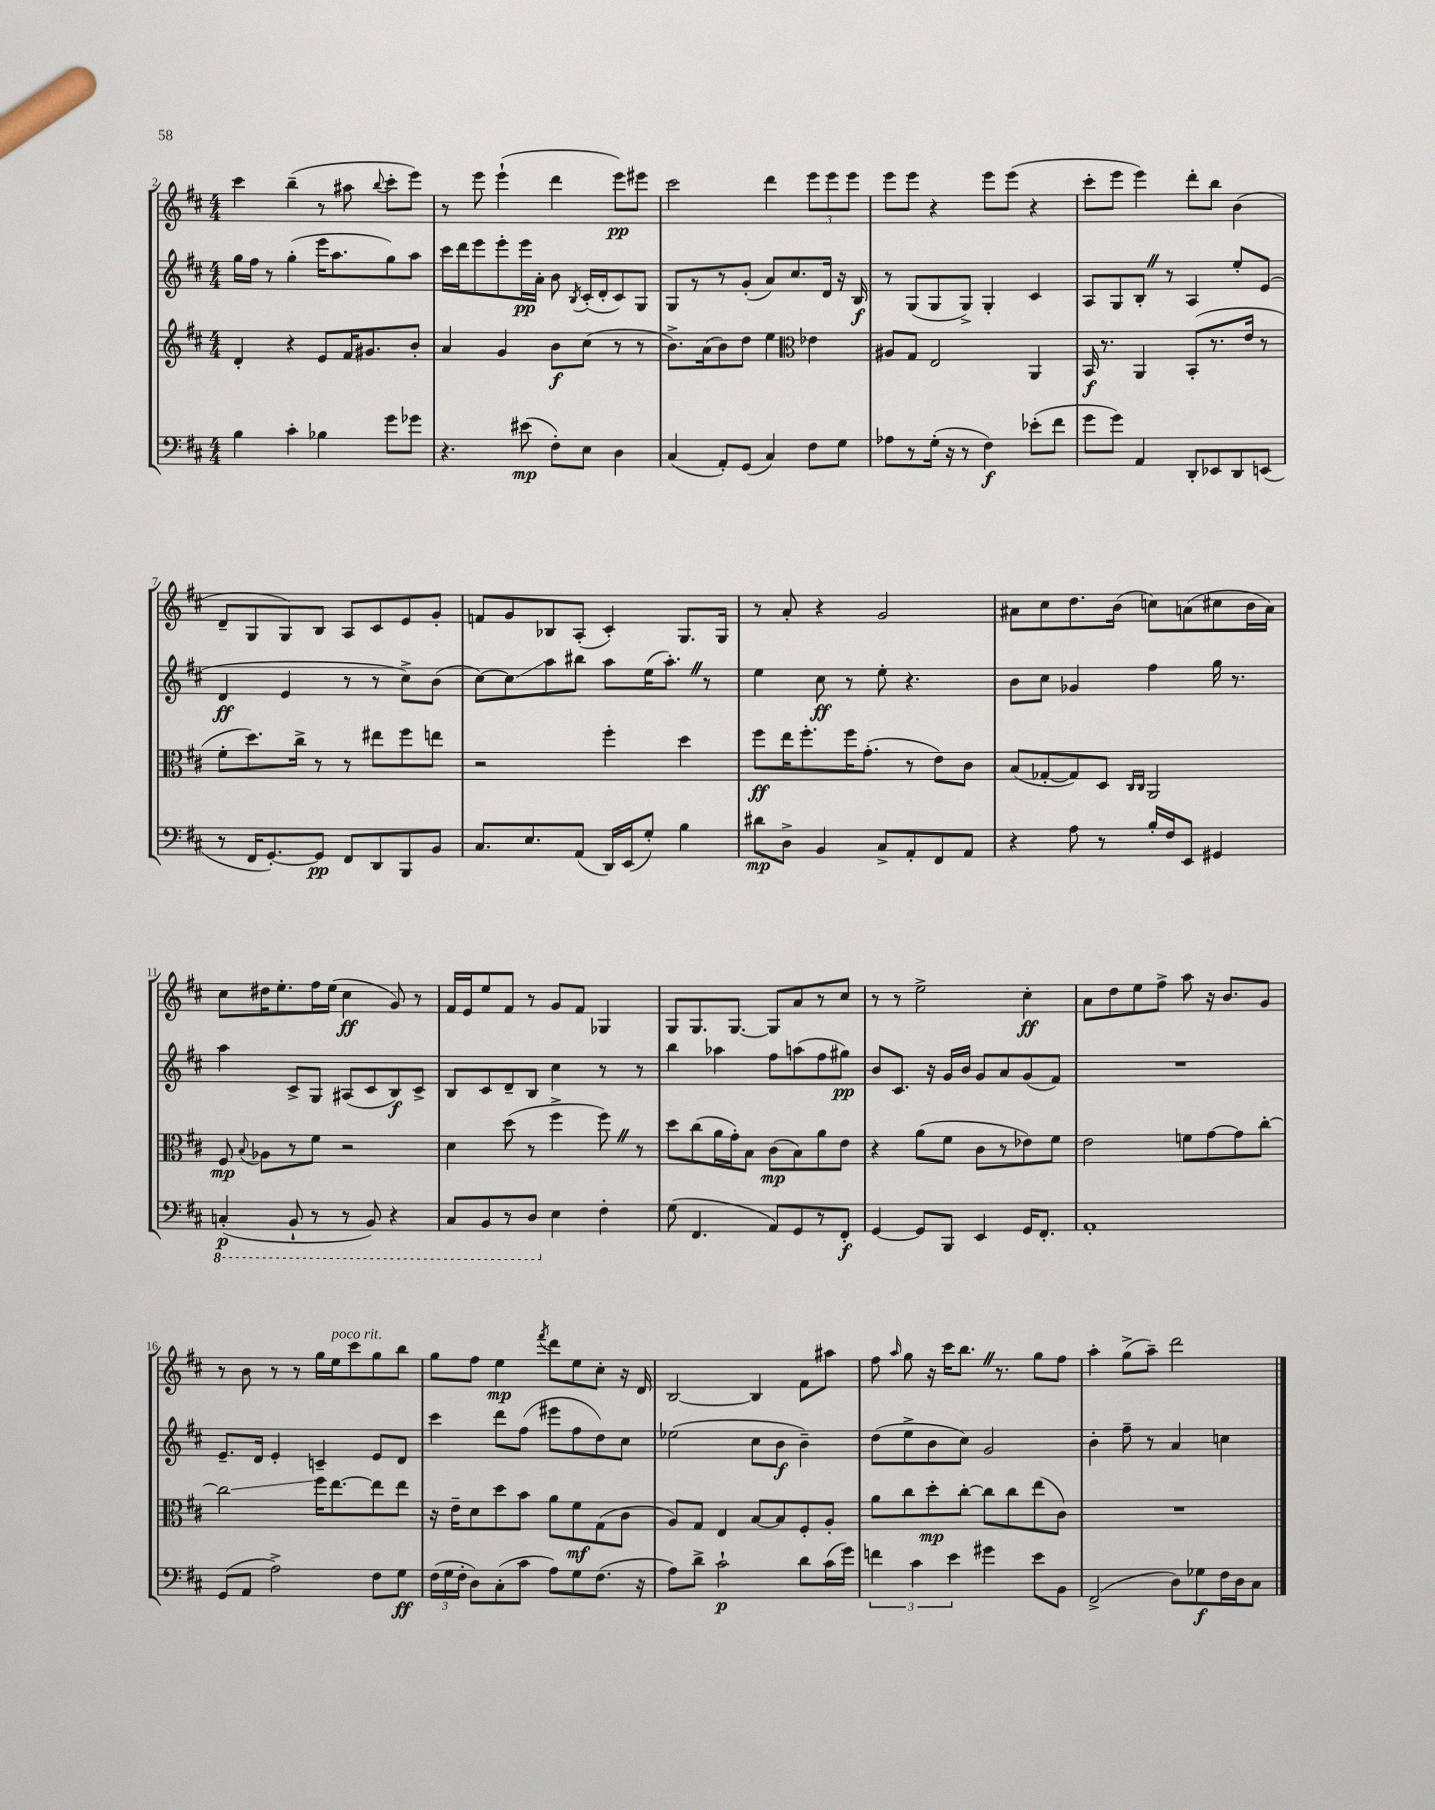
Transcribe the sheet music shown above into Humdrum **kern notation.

**kern	**kern	**kern	**kern
*staff4	*staff3	*staff2	*staff1
*clefF4	*clefG2	*clefG2	*clefG2
*k[f#c#]	*k[f#c#]	*k[f#c#]	*k[f#c#]
*M4/4	*M4/4	*M4/4	*M4/4
4B	4d'	16gg	4ccc#
.	.	16ff#	.
.	.	8r	.
4c#'	4r	(4gg'	(4bb~
4B-	8e	16eee	8r
.	.	8.aa	.
.	16f#	.	8aa#
.	8.g#	.	.
.	.	.	8qqbb
8g	.	8gg)	8ccc#'
8g-	8b'	8aa	8eee)
=	=	=	=
4.r	4a	16ccc#	8r
.	.	16ddd	.
.	.	8eee	8eee
.	4g	8eee'	(4eee`
(8e#	.	16eee	.
.	.	16a'	.
8F#')	8b	8b	4ddd
.	.	8qB	.
8E	(8cc#	(16c#'	.
.	.	16d'	.
4D	8r	8c#)	8eee)
.	8r	8G	8eee#
=	=	=	=
(4C#	8.b^)	8G	2ccc#
.	.	8r	.
.	(16a	.	.
8AA')	8b)	8r	.
(8GG	8dd	(8g'	.
4C#)	4ee	8a)	4ddd
.	.	8.cc#	.
*	*clefC3	*	*
8F#	4e-	.	12eee
.	.	16d	.
.	.	.	12eee
8G	.	16r	.
.	.	.	12eee
.	.	16B	.
=	=	=	=
8A-	8A#	8r	8eee
8r	8G	(8G	8eee
(16G'	2E	8G	4r
16r	.	.	.
8r	.	8G^)	.
4F#)	.	4G'	8eee
.	.	.	(8eee
(8e-'	4AA	4c#	4r
8f#	.	.	.
=	=	=	=
8g	16BB	8A	8ccc#'
.	8.r	.	.
8g)	.	8G	8eee
4AA	4AA	8B'	4eee)
.	.	8r	.
8DD'	(8BB'	4A	8ddd'
8EE-	8.r	.	8bb
8DD	.	8ee'	(4b
.	16e	.	.
(8EE	8r	(8e	.
=	=	=	=
8r	8f#'	4d	8d~
16FF#	8.dd)	.	8G
[8.GG')	.	.	.
.	.	4e	8G)
.	16cc#^	.	.
8GG]	8r	.	8B
8FF#	8r	8r	8A
8DD	8ee#	8r	8c#
8BBB	8ff#	8cc#^)	8e
8BB	8ee	(8b	8g'
=	=	=	=
8.C#	2r	[8cc#)	8f
.	.	8cc#]	8g
8.E	.	.	.
.	.	8aa	8B-
(8AA	.	8bb#	(8A'
16DD)	4ff#'	8aa	4c#')
(16EE	.	.	.
8G')	.	(16ee	.
.	.	8.aa')	.
4B	4dd	.	8.G
.	.	8r	.
.	.	.	16G
=	=	=	=
8d#	8ff#	4ee	8r
8D^	16ee	.	8a'
.	8.ff#'	.	.
4BB	.	8cc#	4r
.	16ff#	8r	.
.	(8.g'	.	.
8C#^	.	8ee'	2g
8AA'	8r	4.r	.
8FF#	8e)	.	.
8AA	8c#	.	.
=	=	=	=
4r	(8B	8b	8a#
.	[8G-'	8cc#	8cc#
8A	8G-])	4g-	8.dd
8r	8D	.	.
.	.	.	(16b
.	16qqC#	.	.
.	16qqC#	.	.
16B'	2AA	4ff#	8cc)
16F#	.	.	.
8EE	.	.	(8a
4GG#	.	16gg	8cc#
.	.	8.r	.
.	.	.	16b
.	.	.	16a)
=	=	=	=
(4CC'	8F#	4aa	8cc#
.	8qqB	.	.
.	8A-	.	16dd#
.	.	.	8.ee'
8BBB`	8r	8c#^	.
8r	8f#	8G	16ff#
.	.	.	(16ee
8r	2r	(8A#	4cc#
8BBB)	.	8c#	.
4r	.	8B)	8g)
.	.	8c#^	8r
=	=	=	=
8CC#	4d	8B	16f#
.	.	.	16e
8BBB	.	8c#	8ee
8r	(8dd	8d~	8f#
8DD	8r	8B	8r
4E	4ff#^	4cc#	8g
.	.	.	8f#
4F#'	8ff#)	8r	4G-
.	8r	8r	.
=	=	=	=
(8G	8dd	4bb	8G
4.FF#	(8cc#	.	8.G
.	16a	4aa-	.
.	16g')	.	[8.G
.	8B	.	.
8AA)	(8c#	8ff#	8G]
8GG	8B)	(8aa	8a
8r	8a	8ff#	8r
8FF#'	8e	8gg#)	8cc#
=	=	=	=
[4GG	4r	8b	8r
.	.	8.c#	8r
8GG]	(8a	.	2ee^
.	.	16r	.
8BBB	8f#	16g	.
.	.	16b	.
4EE	8c#	8g	.
.	8r	8a	.
16GG	8e-)	(8g	4cc#'
8.FF#'	.	.	.
.	8f#	8f#)	.
=	=	=	=
1AA'	2e	1r	8a
.	.	.	8dd
.	.	.	8ee
.	.	.	8ff#^
.	8f	.	8aa
.	[8g	.	16r
.	.	.	8.b
.	8g]	.	.
.	[8cc#'	.	8g
=	=	=	=
(8GG	2cc#]	8.e~	8r
8AA	.	.	8b
.	.	16d	.
2A^)	.	4e'	8r
.	.	.	8r
.	16ff#	4c~	16gg
.	[8.ee	.	16ee
.	.	.	8ccc#
8F#	8ee]	8e	8gg
8G	8ee	8d	8bb
=	=	=	=
(24F#	16r	4ccc#	8gg
24G	.	.	.
.	16e~	.	.
24F#'	.	.	.
8D)	8d	.	8ff#
(8C#'	8dd	8ddd	4ee
8c#	8b	(8ff#	.
.	.	.	8qfff#
8A)	8a	8eee#	8ddd
8G	8f#	8ff#	8ee
(8.F#	(8G	8dd)	8cc#'
.	8c#	8cc#	16r
16r	.	.	16d
=	=	=	=
8A)	8A)	(2ee-	[2B
8d^	8G	.	.
2c#`	4E	.	.
.	[8B	8cc#	4B]
.	8B]	8b	.
8d	8F#'	4b~)	8f#
(16c#	8A'	.	8aa#
16g)	.	.	.
=	=	=	=
6f	8a	(8dd	8ff#
.	.	.	16qqaa
.	8cc#	8ee^	8gg
6c#	.	.	.
.	8dd'	8b	16r
.	.	.	16ccc#
6e	.	.	.
.	[8cc#'	8cc#)	8.bb
4g#	8cc#]	2g	.
.	.	.	8.r
.	8cc#	.	.
8e	(8ee	.	8gg
8BB	8c#)	.	8ff#
=	=	=	=
(2FF#^	1r	4b'	4aa'
.	.	8ff#~	(8gg^
.	.	8r	8aa~)
8D)	.	4a	2ddd
8G-	.	.	.
16F#	.	4cc	.
16D	.	.	.
8C#	.	.	.
==	==	==	==
*-	*-	*-	*-
